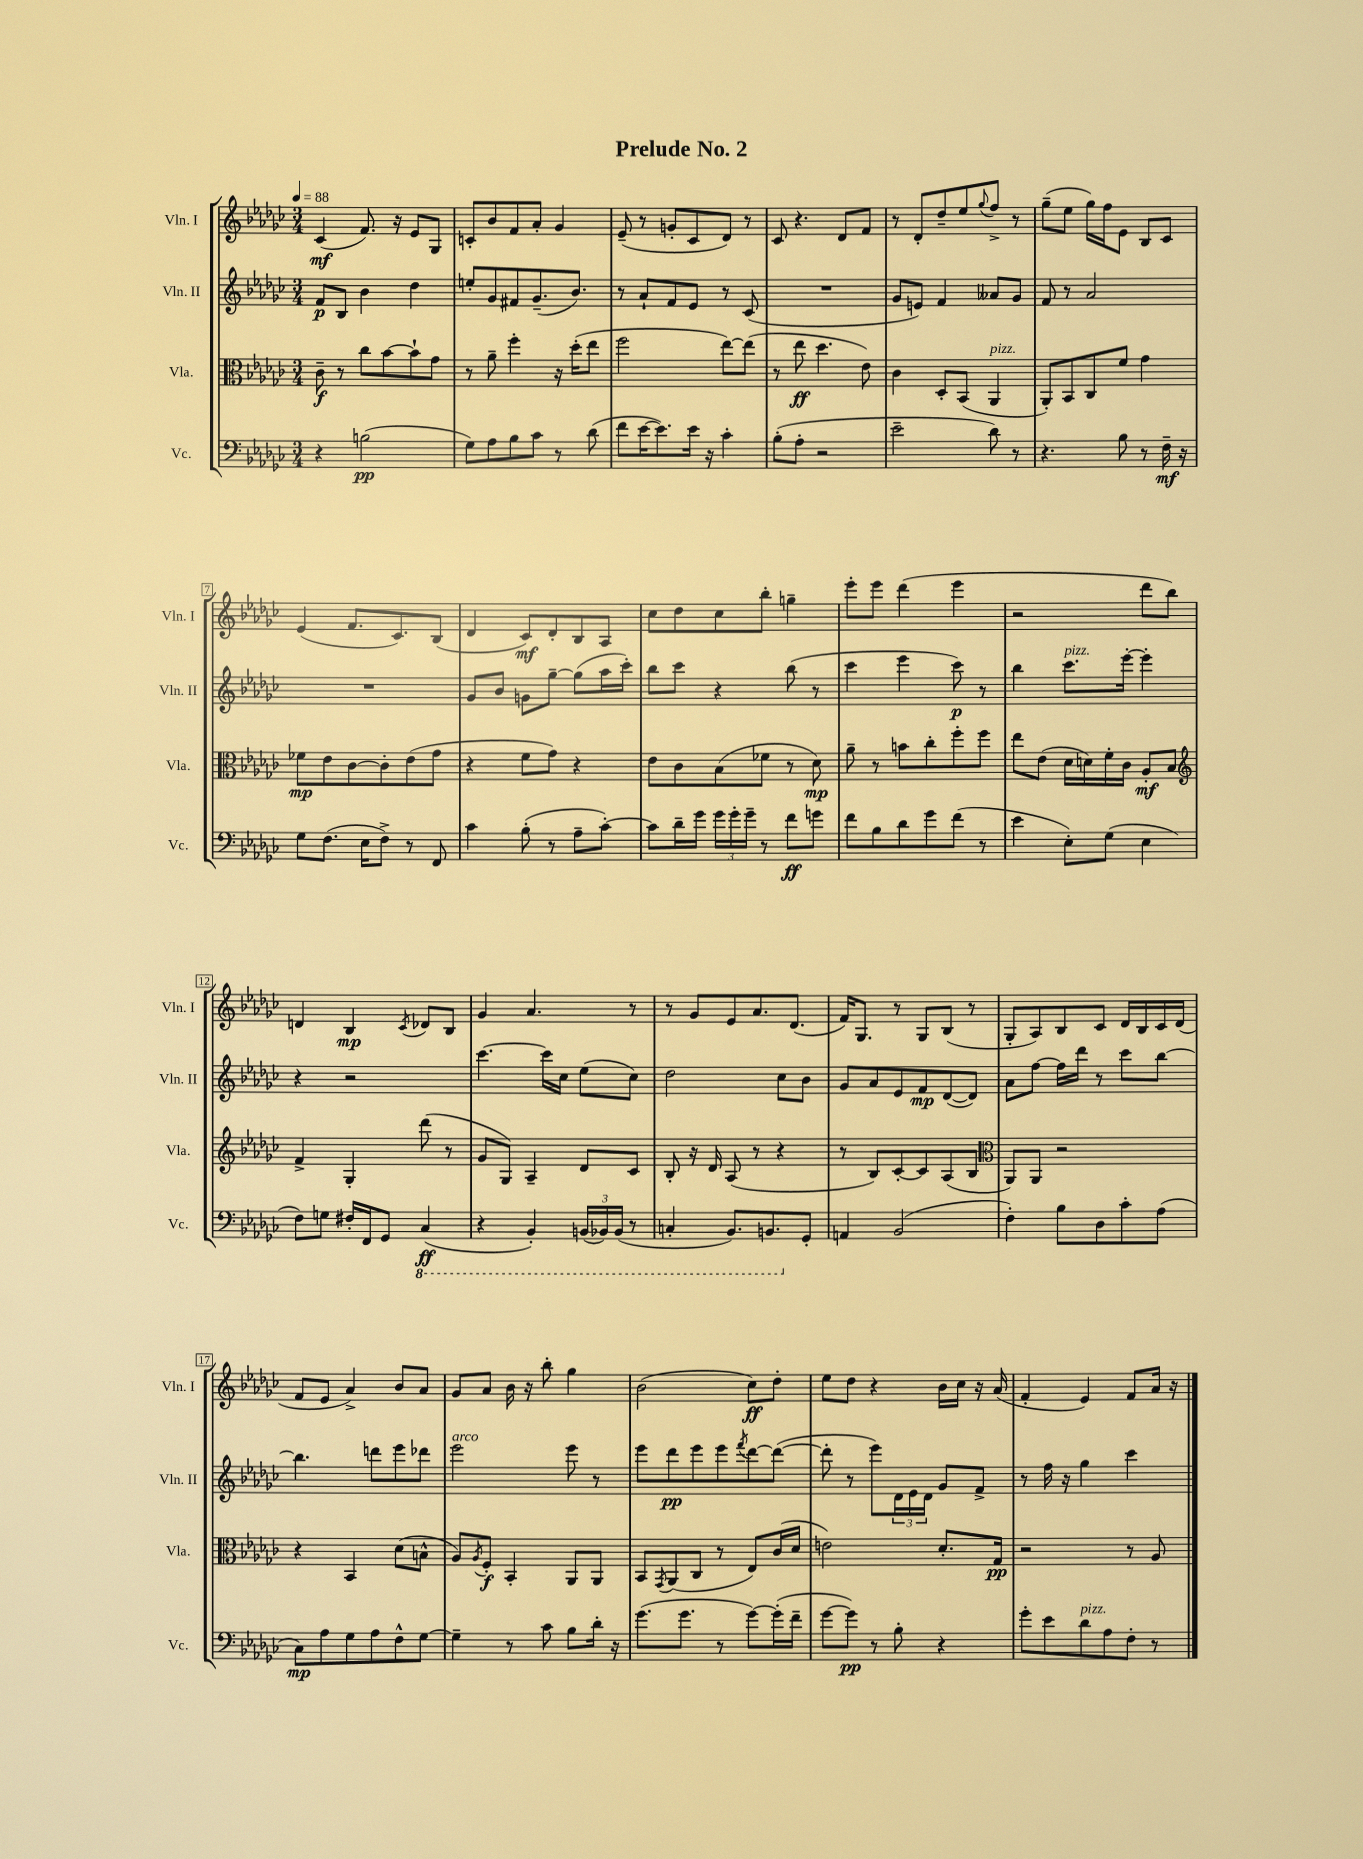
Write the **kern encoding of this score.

**kern	**kern	**kern	**kern
*staff4	*staff3	*staff2	*staff1
*clefF4	*clefC3	*clefG2	*clefG2
*k[b-e-a-d-g-c-]	*k[b-e-a-d-g-c-]	*k[b-e-a-d-g-c-]	*k[b-e-a-d-g-c-]
*M3/4	*M3/4	*M3/4	*M3/4
*MM88	*MM88	*MM88	*MM88
4r	8c-~\	8f/L	(4c-/
.	8r	8B-/J	.
(2B\	8cc-\L	4b-\	8.f/)
.	[8b-\	.	.
.	.	.	16r
.	8b-`\]	4dd-\	8e-/L
.	8g-\J	.	8G-/J
=	=	=	=
8G-\L)	8r	8ee'/L	8c'/L
8A-\	8a-~\	8g-/	8b-/
8B-\	4ff'\	8f#/	8f/
8c-\J	.	(8.g-~/	8a-'/J
8r	16r	.	4g-/
.	(16dd-'\LK	8.b-/J)	.
(8d-\	8ee-\J	.	.
=	=	=	=
8f\L	2ff\	8r	(8e-~/
[16e-\K	.	8a-`/L	8r
8.e-\])	.	.	.
.	.	8f/	8g'/L
16e-\Jk	.	8e-/J	8c-/
16r	.	.	.
4c-'\	[8ee-\L)	8r	8d-/J)
.	(8ee-\]J	(8c-/	8r
=	=	=	=
(8B-'\L	8r	2.r	8c-/
8A-'\J	8ee-\	.	4.r
2r	4.dd-\	.	.
.	.	.	8d-/L
.	8e-\)	.	8f/J
=	=	=	=
2e-~\	4c-\	8g-/L	8r
.	.	8e/J)	8d-'/L
.	8D-'/L	4f/	8dd-~/
.	(8BB-/J	.	8ee-/
.	.	.	8qqgg-/
8d-\)	4AA-/	8a--/L	8ff^/J
8r	.	8g-/J	8r
=	=	=	=
4.r	8AA-'/L)	8f/	(8gg-~\L
.	8BB-/	8r	8ee-\J
.	8C-/	2a-/	16gg-\LL)
.	.	.	16ff\J
8B-\	8f/J	.	8e-\J
8r	4g-\	.	8B-/L
16F~\	.	.	8c-/J
16r	.	.	.
=	=	=	=
8G-\L	8f-\L	2.r	(4e-/
(8.F\J	8e-\	.	.
.	[8c-\	.	8.f/L
16E-\LK	.	.	.
8F^\J)	8c-'\]	.	.
.	.	.	8.c-/)
8r	(8e-\	.	.
8FF/	8g-\J	.	(8B-/J
=	=	=	=
4c-\	4r	8g-/L	4d-/
.	.	8b-/J	.
(8B-'\	8f\L	8g\L	8c-/L)
8r	8g-\J)	[8gg-~\J	8d-'/
8A-~\L	4r	(8gg-\]L	8B-/
[8c-'\J)	.	16aa-\L	8A-/J
.	.	16ccc-'\JJ)	.
=	=	=	=
8c-\]L	8e-\L	8bb-\L	8cc-\L
16d-~\L	8c-\	8ccc-\J	8dd-\
16g-\JJ	.	.	.
24g-\LL	(8B-\	4r	8cc-\
24g-'\	.	.	.
24g-~\JJ	.	.	.
8r	8f-\J	.	8bb-'\J
8f\L	8r	(8bb-\	4gg~\
8g\J	8d-\)	8r	.
=	=	=	=
8f\L	8a-~\	4ccc-\	8eee-'\L
8B-\	8r	.	8eee-\J
8d-\	8b\L	4eee-\	(4ddd-\
8g-\	8cc-'\	.	.
(8f\J	8ff'\	8ccc-\)	4eee-\
8r	8ff\J	8r	.
=	=	=	=
4e-\	8ee-\L	4bb-\	2r
.	(8e-\J	.	.
8E-'\L)	16d-\LL	8.ccc-\L	.
.	16d\)	.	.
(8G-\J	16f'\	.	.
.	16c-\JJ	[16eee-'\Jk	.
4E-\	8A-'/L	4eee-'\]	8ddd-\L
.	8B-/J	.	8bb-\J)
=	=	=	=
*	*clefG2	*	*
8F\L)	4f^/	4r	4d/
8G\J	.	.	.
16F#'/LL	4G-'/	2r	4B-/
16FF/J	.	.	.
8GG-/J	.	.	.
.	.	.	8qc-/
(4CC-/	(8ddd-\	.	8d-/L
.	8r	.	8B-/J
=	=	=	=
4r	8g-/L	[4.ccc-\	4g-/
.	8G-/J)	.	.
4BBB-'/)	4A-~/	.	4.a-/
.	.	16ccc-\]LL	.
.	.	16cc-\JJ	.
(24BBB/LL	8d-/L	(8ee-\L	.
24BBB-/)	.	.	.
(24BBB-/JJ	.	.	.
8r	8c-/J	8cc-\J)	8r
=	=	=	=
4CC'/	8B-'/	2dd-\	8r
.	16r	.	8g-/L
.	16d-/	.	.
8.BBB-/L)	(8A-/	.	8e-/
.	8r	.	8.a-/
8.BBB/	.	.	.
.	4r	8cc-\L	.
.	.	.	(8.d-/J
8GG-'/J	.	8b-\J	.
=	=	=	=
4AA/	8r	8g-/L	16f/LK)
.	.	.	8.G-/J
.	8B-/L)	8a-/	.
(2BB-/	[8c-'/	8e-/	8r
.	8c-/]	8f/	8G-/L
.	(8A-/	([8d-/	(8B-/J
.	8B-/J	8d-/]J)	8r
=	=	=	=
*	*clefC3	*	*
4F'\)	8AA-/L)	8a-\L	8G-'/L
.	8AA-/J	[8ff\J	8A-/)
8B-\L	2r	16ff\]LL	8B-/
.	.	16ddd-\JJ	.
8D-\	.	8r	8c-/J
8c-'\	.	8ccc-\L	16d-/LL
.	.	.	16B-/
(8A-\J	.	[8bb-\J	16c-/
.	.	.	(16d-/JJ
=	=	=	=
8C-\L)	4r	4.bb-\]	8f/L
8A-\	.	.	8e-/J
8G-\	4BB-/	.	4a-^/)
8A-\	.	8ddd\L	.
8F^^\	(8d-\L	8eee-\	8b-/L
[8G-\J	8B^^\J	8ddd-\J	8a-/J
=	=	=	=
4G-~\]	8A-/L)	2eee-\	8g-/L
.	8qA-/	.	.
.	8F'/J	.	8a-/J
8r	4BB-'/	.	16b-\
.	.	.	16r
8c-\	.	.	8bb-'\
8B-\L	8AA-/L	8eee-\	4gg-\
16d-'\Jk	8AA-/J	8r	.
16r	.	.	.
=	=	=	=
(8.g-\L	8BB-/L	8eee-\L	(2b-\
.	8qGG-/	.	.
.	(8AA-/	8ddd-\	.
8.g-\J	.	.	.
.	8C-/J	8eee-\	.
8r	8r	8eee-\	.
.	.	8qfff/	.
[8g-\L)	8E-/L)	[8ddd-\	8cc-\L)
(16g-'\]L	(16c-/L	(8ddd-\_J	8dd-'\J
16f~\JJ	16d-/JJ	.	.
=	=	=	=
[8g-\L	2e\)	8ddd-'\]	8ee-\L
8g-\]J)	.	8r	8dd-\J
8r	.	8eee-\L)	4r
8B-'\	.	24d-\L	.
.	.	24e-\	.
.	.	24d-\JJ	.
4r	8.d-'/L	8g-/L	16b-\LL
.	.	.	16cc-\JJ
.	.	8f^/J	16r
.	16G-/Jk	.	(16a-/
=	=	=	=
8g-'\L	2r	8r	4f'/
8e-\	.	16ff\	.
.	.	16r	.
8d-\	.	4gg-\	4e-/)
8A-\	.	.	.
8F'\J	8r	4ccc-\	8f/L
8r	8A-/	.	16a-/Jk
.	.	.	16r
==	==	==	==
*-	*-	*-	*-
